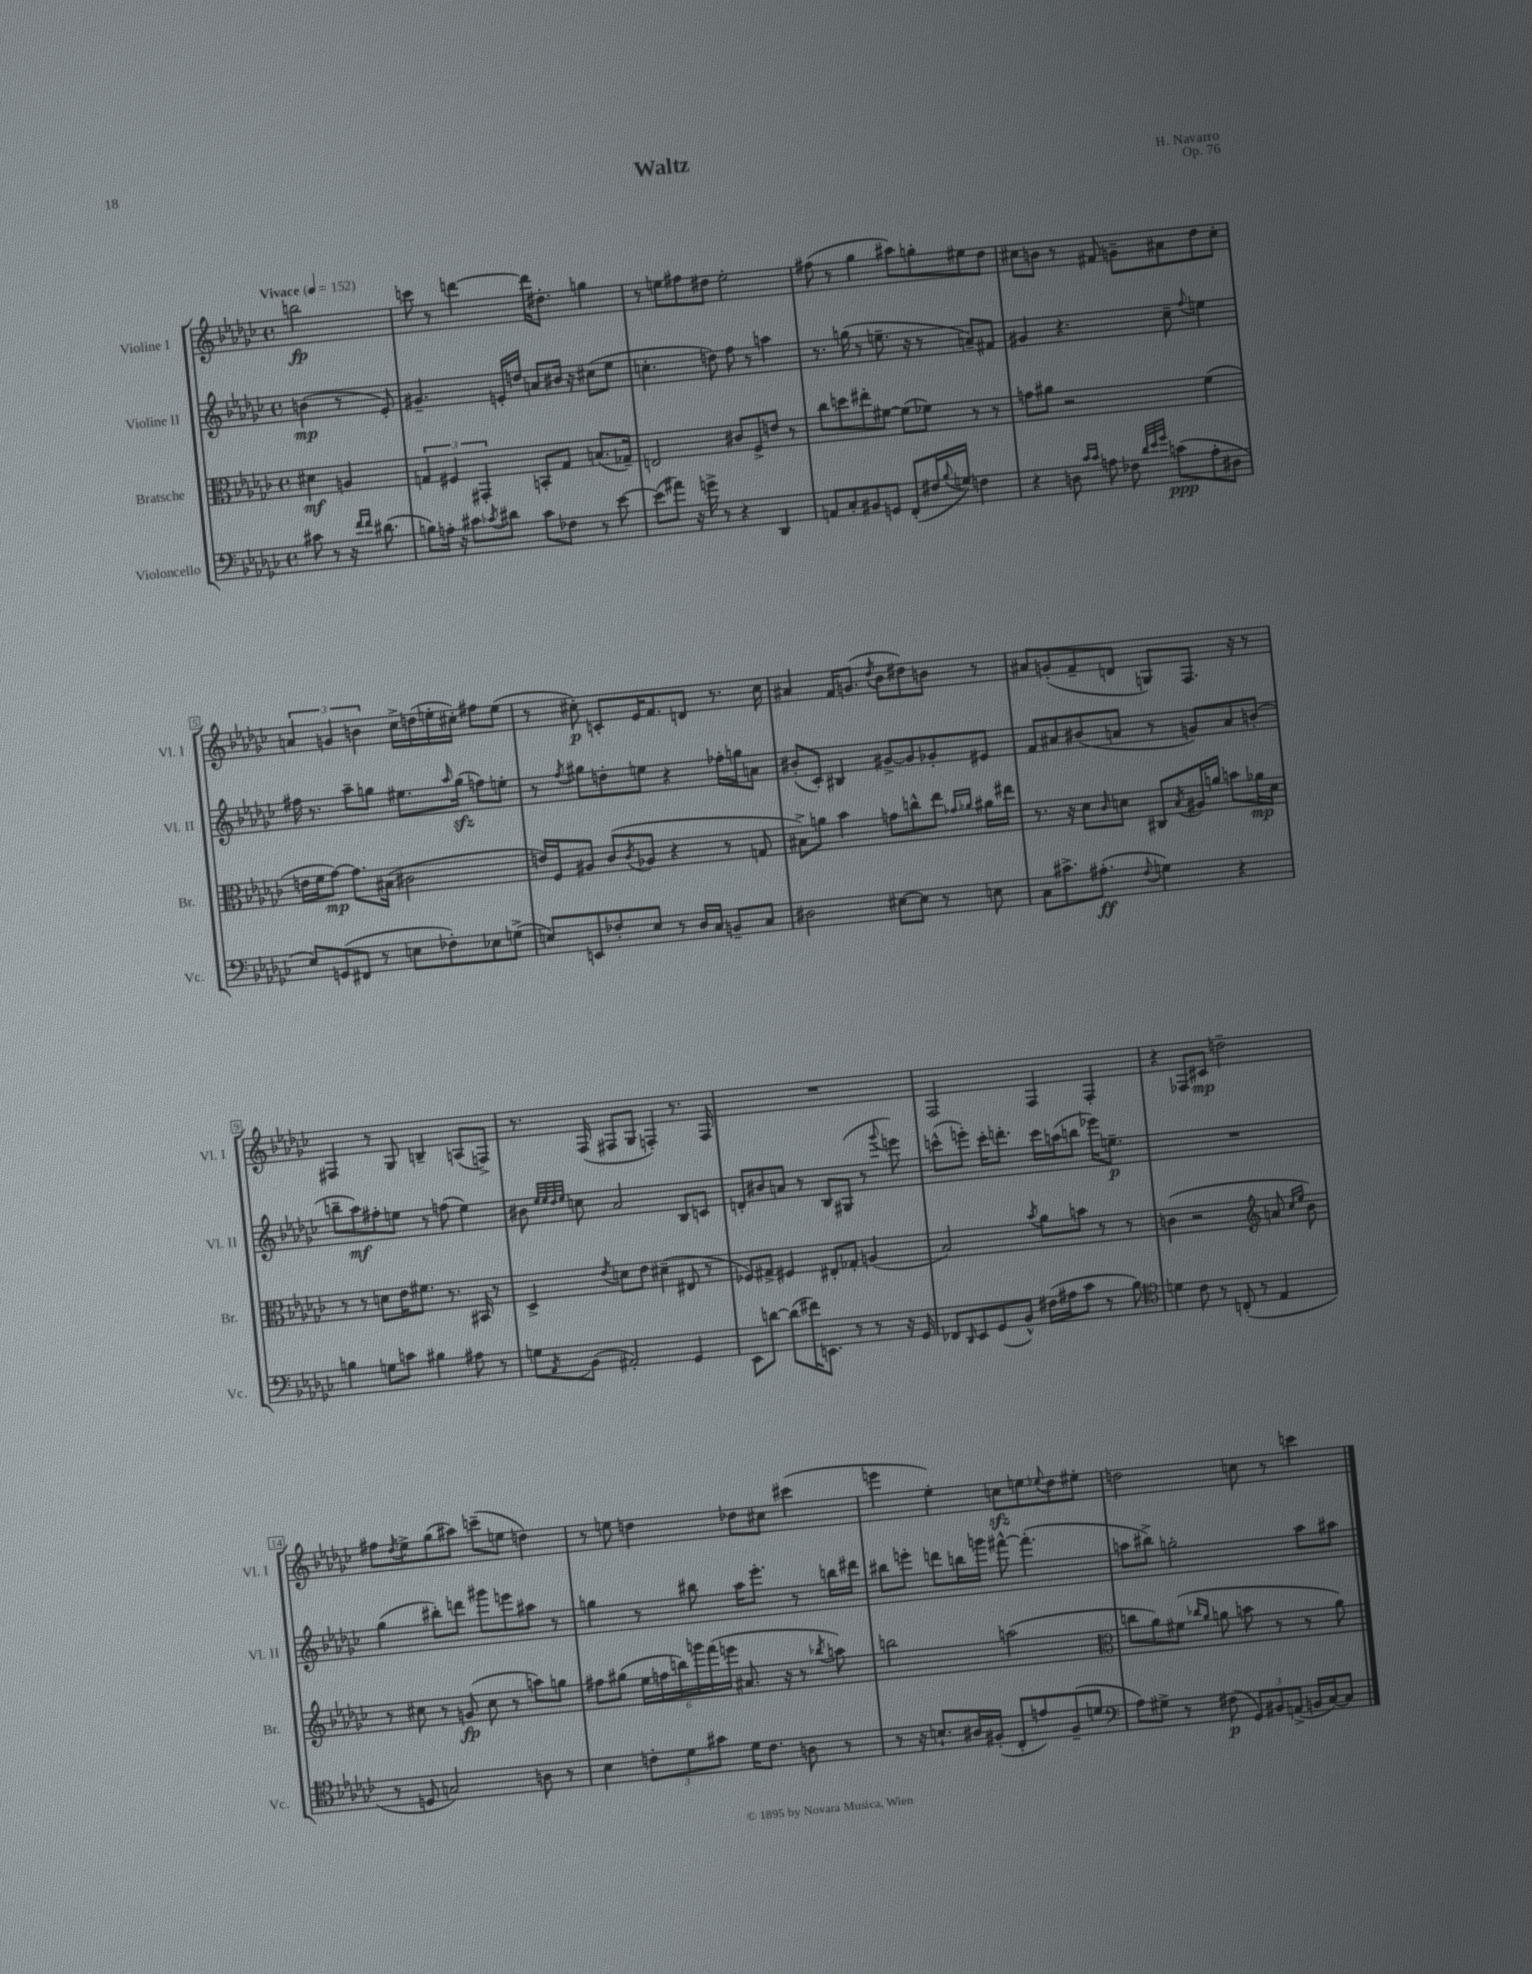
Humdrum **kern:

**kern	**kern	**kern	**kern
*staff4	*staff3	*staff2	*staff1
*clefF4	*clefC3	*clefG2	*clefG2
*k[b-e-a-d-g-c-]	*k[b-e-a-d-g-c-]	*k[b-e-a-d-g-c-]	*k[b-e-a-d-g-c-]
*M4/4	*M4/4	*M4/4	*M4/4
*met(c)	*met(c)	*met(c)	*met(c)
*MM152	*MM152	*MM152	*MM152
8c#	4d#	(4b	2bb
8r	.	.	.
16r	4A	8r	.
16qqf	.	.	.
16qqf	.	.	.
(8.d#	.	.	.
.	.	8e-')	.
=	=	=	=
8B)	6G	4.g#~	8ccc
16A'	.	.	8r
.	6F#	.	.
16r	.	.	.
8c#	.	.	[4ddd
.	6GG#'	.	.
8qc-	.	.	.
8d#	.	16e'	.
.	.	16dd	.
8c-	8BB'	8a	16ddd]
.	.	.	8.dd#'
8F-	8G	16b#	.
.	.	16r	.
8r	(8.B	(8cc#	4gg
[8e-	.	8ee-	.
.	16G-~)	.	.
=	=	=	=
(8e-]	2E	4.cc'	8r
8a#)	.	.	8ee
16r	.	.	8ff#
16g^	.	.	.
8r	.	8dd)	8dd#
4r	8c#	8ff	2ee'
.	8F^	8r	.
4DD-	8e	4aa	.
.	8r	.	.
=	=	=	=
8AA	8cc-	8.r	(8ff#
8C-'	8dd	.	8r
.	.	(16gg	.
8BB#	8ee#'	8r	4gg-
8GG	[8f#	8.ee~	.
(8FF'	(8f#]	.	8aa#)
.	.	16r	.
16F#	8f-)	8r	8gg'
8qqB-	.	.	.
16G)	.	.	.
4F	8r	8a~)	8ee#
.	8r	8f#	8dd-
=	=	=	=
4r	8g	4g#	8cc#
.	8a#	.	8b
8D	2r	4.r	8r
16qqc-	.	.	.
16qqc-	.	.	.
8A	.	.	8f#
8F-	.	.	8g~
32qqd-	.	.	.
32qqe-	.	.	.
32qqg-	.	.	.
(8c	.	8cc-~	8a#
.	.	8qqff	.
8A'	(4f	4ee	8dd-
8D#	.	.	8cc#'
=	=	=	=
8E-)	16e	16ff#	6a
.	16f	8.r	.
(8GG	[8g-)	.	.
.	.	.	6g
8FF#	8.g-]	8aa-~	.
.	.	.	6b
8r	.	8gg	.
.	(16B#	.	.
8E	2c#	8.ee#	16cc-^
.	.	.	(16dd
8F-')	.	.	16ee'
.	.	16qqaa-	.
.	.	(16gg	16cc#')
8E-	.	8ff)	8ff#
(8G^	.	8ee'	(8ee
=	=	=	=
8E)	16e)	8r	8r
.	16F	.	.
.	.	8qff	.
8EE	8A#	8gg#	8cc#')
8F-'	(8c-	8dd'	8c'
.	8qc-	.	.
8E	8A-	8ee	16e-
.	.	.	8.f
8r	4r	4r	.
16D-	.	.	8d
16C-	.	.	.
8BB~	8r	16ff-'	8.r
.	.	16gg	.
8C-	8G	8a	.
.	.	.	16cc#
=	=	=	=
2D#	8B#^)	(8b#'	4a#
.	8a	8c-')	.
.	4b-	4B#	16f
.	.	.	(8.g
.	.	.	8qdd-
[8E#	8g	[8g#^	8b-
8E#]	8cc^^	8g#]	8dd#)
8r	8ee-	8g-'	8b
.	16qqg-	.	.
.	16qqa-	.	.
8E	16a#	8e#	8r
.	16ee#	.	.
=	=	=	=
8C-	8.r	8f	8a#
8.c#^	.	8a#	(8g'
.	16r	.	.
.	8d-	(8b#	8f~
(8.A#'	.	.	.
.	16qqc-	.	.
.	8d	8a	8d
8qqF	.	.	.
4G)	8C#	8r	8G)
.	8qB-	.	.
.	16A#	8g)	8.F
.	16a	.	.
4r	8b	8a	.
.	.	.	16r
.	16a-	(8b'	8r
.	16d	.	.
=	=	=	=
4B	8r	8bb~	4F#
.	8r	8aa-)	.
8G	8d	8ff#'	8r
8c	16e-	8ee	8G-
.	8.f#	.	.
4B#	.	8r	4B~
.	8.r	(8ff	.
8A#	.	4ee)	(8A
.	16BB#	.	.
8r	8r	.	8F^)
=	=	=	=
8G	4D-^	8b#	8.r
.	.	32qqee-	.
.	.	32qqee-	.
.	.	32qqdd-	.
8qAA-	.	32qqee-	.
(8BB-	.	8cc	.
.	.	.	(16F
.	8qe-	.	.
2AA#')	8d	2a-	8F#
.	8e-	.	8G-
.	(4d#~	.	4F')
4GG-	8E#	8B-	8.r
.	8r	8c	.
.	.	.	16F
=	=	=	=
8EE-	8F-)	8d'	1r
[8d	8G#^	8b#	.
(8d]	4F#	8a	.
16f#)	.	8r	.
8.EE	.	.	.
.	8E#'	8B-	.
8r	8G-'	(8G#	.
8r	(4A	8r	.
.	.	8qqggg-	.
16r	.	8eee)	.
16GG-	.	.	.
=	=	=	=
8FF-	2B-)	(8ccc^^	2F
16qqDD-	.	.	.
8EE-	.	8eee')	.
(8GG-	.	16ccc'	.
.	.	8.ddd'	.
8BB-^^)	.	.	.
.	8qb-	.	.
(16F#	8a-	16ccc	4F
16A#	.	(16aa	.
8c-	8b	8bb	.
8r	8r	16eee-)	4F'
.	.	8.ee~	.
8B-)	8r	.	.
=	=	=	=
*clefC4	*	*	*
4d	(4c	1r	4r
8c-	2r	.	8F-
8r	.	.	8c#
(8C'	.	.	2dd~
8r	.	.	.
*	*clefG2	*	*
4E-	8a	.	.
.	16qqcc-	.	.
.	16qqee-	.	.
.	8b-)	.	.
=	=	=	=
8r	8r	(4gg-	8ff#
.	.	.	8qdd-
8D	8cc#	.	8ee-^
2G)	8r	8bb#')	(8gg-
.	(8g	8ddd	8aa#)
.	8cc#	8ggg#	(8ccc~
.	8r	8eee	8ee
8A	8aa)	8aa#	4dd)
8r	8gg	8r	.
=	=	=	=
4B-	8ff#	4gg	8r
.	(8gg#	.	8ee
12c'	24ee-	8r	4dd
.	24ff	.	.
12d-	24bb)	.	.
.	24ggg	8bb#	.
12g#	(24fff	.	.
.	24eee	.	.
16d-	8.a#	16aa-	8dd-
8.c	.	8.eee-'	.
.	.	.	8cc#
.	16r	.	.
8A	8r	8r	(4ccc#
.	8qbb-	.	.
8r	8aa)	16bb	.
.	.	16ddd#	.
=	=	=	=
8r	2bb	8bb#	4eee
16r	.	8eee'	.
8.B`	.	.	.
.	.	8ddd	4ee-')
16A#	.	16bb	.
(16F#'	.	16ggg	.
8C-'	(2aa	[8fff#^^	8cc
8e)	.	(4.fff#']	8ee
.	.	.	8qqee-
(8F#~	.	.	8dd-
8d	.	.	8ee#'
=	=	=	=
*clefF4	*clefC3	*	*
8A-)	8cc	8aa	2dd
8G#^	8a-)	8bb#^)	.
8r	(8f#	2gg'	.
.	16qqcc-	.	.
.	16qqa-	.	.
(8F#	8a	.	.
12GG-)	8b	.	8cc
12BB#	.	.	.
.	8r	.	8r
(12AA^	.	.	.
16BB	8r	8aa	4ccc
[16C-)	.	.	.
8C-]	8a)	8aa#	.
==	==	==	==
*-	*-	*-	*-
